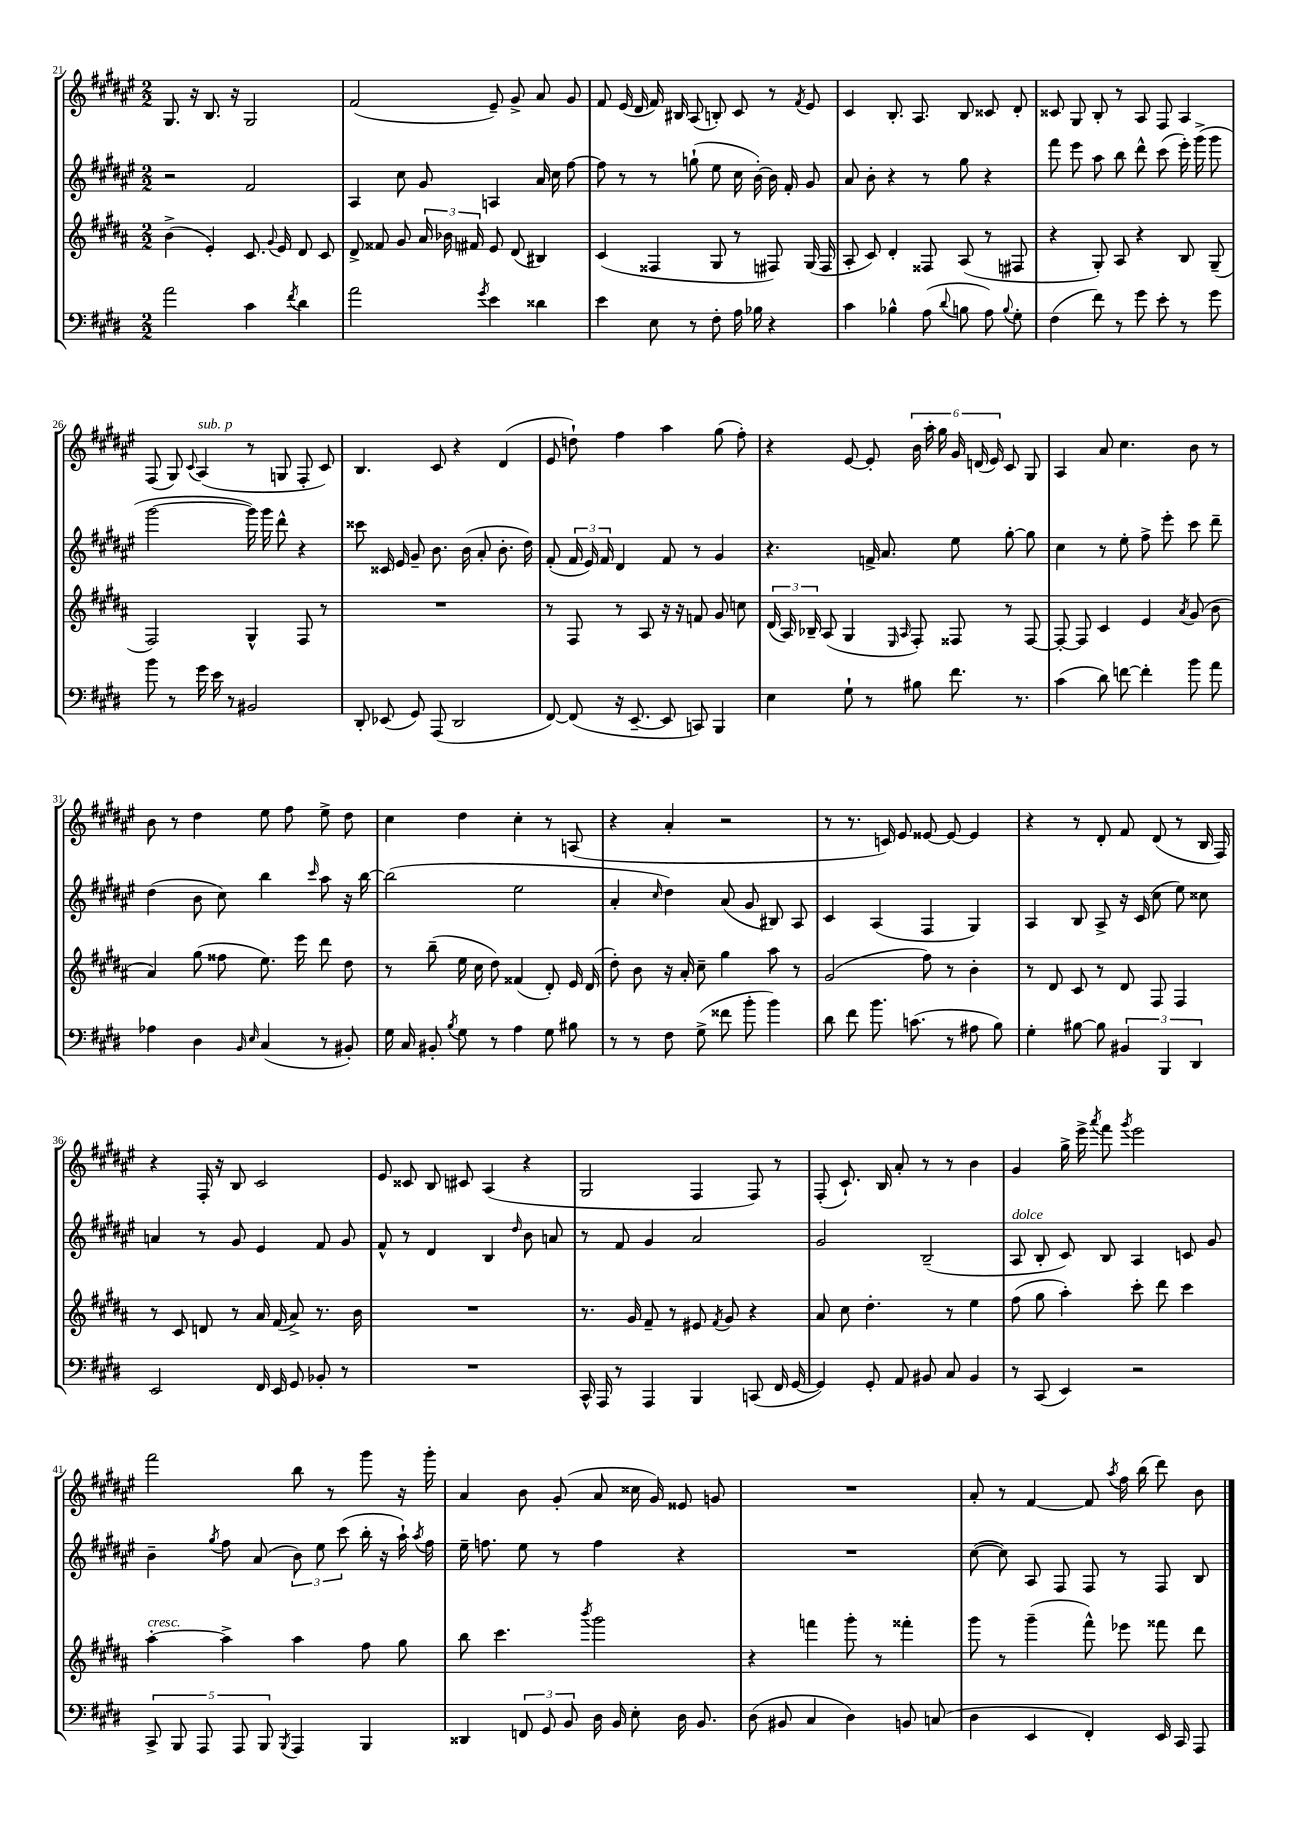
<<
\new StaffGroup <<
\new Staff = "s0" {
    \clef treble \key fis \major \numericTimeSignature \time 2/2
    \autoBeamOff gis8. r16 b8. r16 gis2 |
    fis'2( eis'8--) gis'8-> ais'8 gis'8 |
    fis'8 eis'16( dis'16 fis'16) bis16 ais8( b8-.) cis'8 r8 \acciaccatura { fis'8 } eis'8 |
    cis'4 b8.-. ais8. b8 cisis'8 dis'8-. |
    cisis'8 gis8 b8-. r8 ais8 fis8 ais4 |
    fis8( gis8) \appoggiatura { cis'8 } ais4^\markup { \italic "sub. p" }( r8 g8 fis8-. cis'8) |
    b4. cis'8 r4 dis'4( |
    eis'8 d''8-!) fis''4 ais''4 gis''8( fis''8-.) |
    r4 eis'8~ eis'8-. \tuplet 6/4 { b'16 ais''16-. gis''16 gis'16 d'16( eis'16) } cis'8 gis8 |
    ais4 ais'8 cis''4. b'8 r8 |
    b'8 r8 dis''4 eis''8 fis''8 eis''8-> dis''8 |
    cis''4 dis''4 cis''4-. r8 a8( |
    r4 ais'4-. r2 |
    r8 r8. c'16) eis'8 eisis'8~ eisis'8~ eisis'4 |
    r4 r8 dis'8-. fis'8 dis'8( r8 b16 fis16) |
    r4 fis16-. r16 b8 cis'2 |
    eis'8 cisis'8 b8 cis'8 ais4( r4 |
    gis2 fis4 fis8) r8 |
    fis8-.( cis'8.-!) b16 ais'8-. r8 r8 b'4 |
    gis'4 gis''16-> eis'''16-> \acciaccatura { ais'''8 } fis'''8 \acciaccatura { gis'''8 } eis'''2 |
    fis'''2 b''8 r8 gis'''8 r16 gis'''16-. |
    ais'4 b'8 gis'8-.( ais'8 cisis''16 gis'16) eisis'8 g'8 |
    R1 |
    ais'8-. r8 fis'4~ fis'8 \acciaccatura { ais''8 } fis''16 b''16( dis'''8) b'8 \bar "|." |
}
\new Staff = "s1" {
    \clef treble \key fis \major \numericTimeSignature \time 2/2
    \autoBeamOff r2 fis'2 |
    ais4 cis''8 gis'8 a4 ais'16 cis''16 fis''8~ |
    fis''8 r8 r8 g''8-!( eis''8 cis''16 b'16~-.) b'16 fis'16-. gis'8 |
    ais'8 b'8-. r4 r8 gis''8 r4 |
    fis'''8 eis'''8 ais''8 b''8 dis'''8-^ cis'''8( eis'''16-.) gis'''16->( gis'''8 |
    gis'''2~ gis'''16) gis'''16 dis'''8-^ r4 |
    cisis'''8 cisis'16 eis'16 gis'8-- b'8. b'16( ais'8-. b'8.-. dis''16) |
    fis'8-.( \tuplet 3/2 { fis'16 eis'16) fis'16 } dis'4 fis'8 r8 gis'4 |
    r4. f'16-> ais'8. eis''8 gis''8~-. gis''8 |
    cis''4 r8 eis''8-. fis''8-> eis'''8-. cis'''8 dis'''8-- |
    dis''4( b'8 cis''8) b''4 \grace { cis'''16 } ais''8 r16 b''16~ |
    b''2( eis''2 |
    ais'4-. \grace { cis''16 } dis''4) ais'8( gis'8 bis8) ais8 |
    cis'4 ais4( fis4 gis4) |
    ais4 b8 ais8-> r16 cis'16( cis''8 eis''8) cisis''8 |
    a'4 r8 gis'8 eis'4 fis'8 gis'8 |
    fis'8-^ r8 dis'4 b4 \grace { dis''16 } b'8 a'8 |
    r8 fis'8 gis'4 ais'2 |
    gis'2 b2--( |
    ais8^\markup { \italic "dolce" } b8-. cis'8) b8 ais4 c'8 gis'8 |
    b'4-- \acciaccatura { gis''8 } fis''8 ais'8( \tuplet 3/2 { b'8) eis''8 cis'''8( } b''16-. r16 ais''16-!) \acciaccatura { ais''8 } fis''16 |
    eis''16-- f''8. eis''8 r8 f''4 r4 |
    R1 |
    cis''8~( cis''8) ais8 fis8 fis8 r8 fis8 b8 \bar "|." |
}
\new Staff = "s2" {
    \clef treble \key b \major \numericTimeSignature \time 2/2
    \autoBeamOff b'4->( e'4-.) cis'8. \appoggiatura { gis'8 } e'16 dis'8 cis'8 |
    dis'8-> fisis'8 gis'8 \tuplet 3/2 { ais'16 bes'16 fis'16 } e'8 dis'8( bis4) |
    cis'4( fisis4 gis8 r8 fis8) gis16( fis16 |
    ais8-. cis'8) dis'4-. fisis8 ais8( r8 fis8 |
    r4 gis8-.) ais8 r4 b8 gis8--( |
    fis2) gis4-^ fis8 r8 |
    R1 |
    r8 fis8 r8 ais8 r16 r16 f'8 gis'8 c''8 |
    \tuplet 3/2 { dis'16( ais16) bes16-- } ais8( gis4 \grace { e16 ais16 } fis8-.) fisis8 r8 fisis8~ |
    fisis8~-. fisis8 cis'4 e'4 \acciaccatura { ais'8 } gis'8( b'8 |
    ais'4) gis''8( fisis''8 e''8.) e'''16 dis'''8 dis''8 |
    r8 b''8--( e''16 cis''16 dis''8) fisis'4( dis'8-.) e'16 dis'16( |
    dis''8-.) b'8 r16 ais'16-. cis''8-- gis''4 ais''8 r8 |
    gis'2( fis''8) r8 b'4-. |
    r8 dis'8 cis'8 r8 dis'8 fis8 fis4 |
    r8 cis'8 d'8 r8 ais'16 fis'16( ais'8->) r8. b'16 |
    R1 |
    r8. gis'16 fis'8-- r8 eis'8 \acciaccatura { fis'8 } gis'8 r4 |
    ais'8 cis''8 dis''4.-. r8 e''4 |
    fis''8( gis''8 ais''4-.) cis'''8-. dis'''8 cis'''4 |
    ais''4~-.^\markup { \italic "cresc." } ais''4-> ais''4 fis''8 gis''8 |
    b''8 cis'''4. \acciaccatura { b'''8 } gis'''2 |
    r4 f'''4 gis'''8-. r8 fisis'''4-. |
    gis'''8 r8 gis'''4--( fis'''8-^) ees'''8 fisis'''8 dis'''8 \bar "|." |
}
\new Staff = "s3" {
    \clef bass \key e \major \numericTimeSignature \time 2/2
    \autoBeamOff a'2 cis'4 \acciaccatura { fis'8 } dis'4 |
    a'2 \acciaccatura { gis'8 } e'4 disis'4 |
    e'4 e8 r8 fis8-. a16 bes16 r4 |
    cis'4 bes4-^ a8( \appoggiatura { dis'8 } b8 a8) \appoggiatura { b8 } gis8-. |
    fis4( fis'8) r8 gis'8 e'8-. r8 gis'8 |
    b'8 r8 gis'16 e'16 r8 bis,2 |
    dis,8-. ees,8( gis,8) a,,8( dis,2 |
    fis,8~) fis,8( r16 e,8.~-- e,8 c,8) b,,4 |
    e4 gis8-! r8 bis8 fis'8. r8. |
    cis'4( dis'8) f'8~ f'4-. b'8 a'8 |
    aes4 dis4 \grace { b,16 e16 } cis4( r8 bis,8-.) |
    gis16 cis16 bis,8-. \acciaccatura { b8 } gis8 r8 a4 gis8 bis8 |
    r8 r8 fis8 gis8->( fisis'8 b'8-. b'4) |
    dis'8 fis'8 b'8. c'8.( r8 ais8 b8) |
    gis4-. bis8~ bis8 \tuplet 3/2 { bis,4 b,,4 dis,4 } |
    e,2 fis,16 e,16 gis,8 bes,8-. r8 |
    R1 |
    cis,16-^ a,,16 r8 a,,4 b,,4 c,8( fis,16 gis,16~ |
    gis,4) gis,8-. a,8 bis,8 cis8 bis,4 |
    r8 cis,8( e,4) r2 |
    \tuplet 5/4 { cis,8-> b,,8 a,,8 a,,8 b,,8 } \acciaccatura { b,,8 } a,,4 b,,4 |
    disis,4 \tuplet 3/2 { f,8 gis,8 b,8 } dis16 b,16 e8-. dis16 b,8. |
    dis8( bis,8 cis4 dis4) b,8 c8( |
    dis4 e,4 fis,4-.) e,16 cis,16 a,,8 \bar "|." |
}
>>
>>
\layout { \context { \Score currentBarNumber = #21 } }
